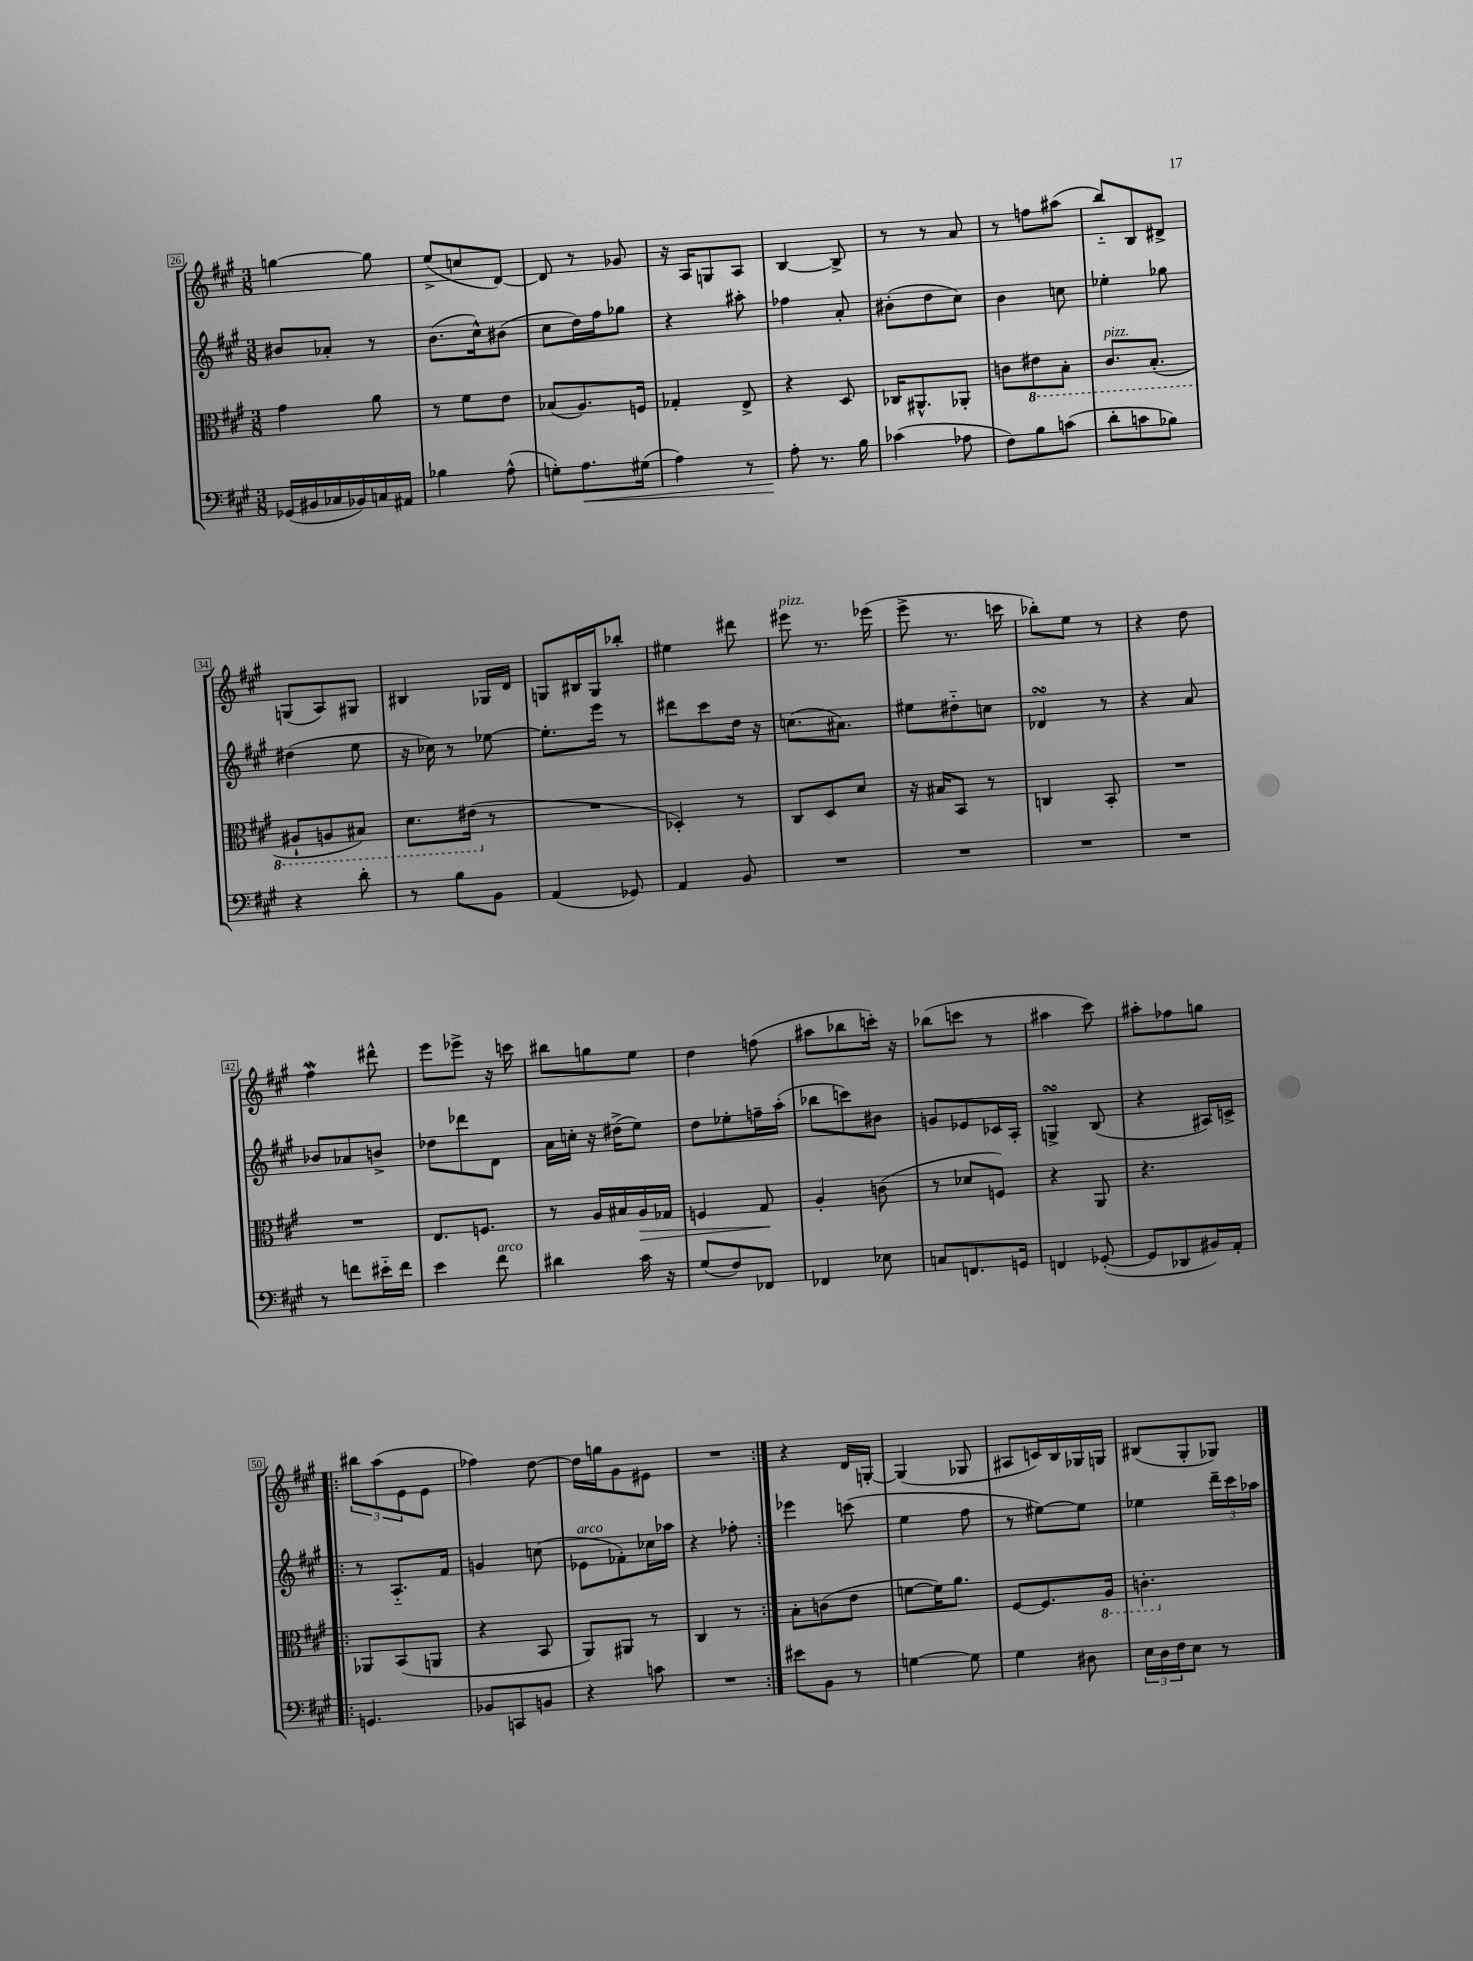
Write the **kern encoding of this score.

**kern	**dynam	**kern	**dynam	**kern	**kern
*part4	*part4	*part3	*part3	*part2	*part1
*staff4	*staff4	*staff3	*staff3	*staff2	*staff1
*clefF4	*	*clefC3	*	*clefG2	*clefG2
*k[f#c#g#]	*	*k[f#c#g#]	*	*k[f#c#g#]	*k[f#c#g#]
*M3/8	*	*M3/8	*	*M3/8	*M3/8
=26	=26	=26	=26	=26	=26
(16GG-X/LL	.	4g#\	.	8b#X/L	[4ggn\
16BB#X/	.	.	.	.	.
16C-X/	.	.	.	8a-X'/J	.
16BB-X/)	.	.	.	.	.
16Cn/	.	8a\	.	8r	8gg\]
16AA#X/JJ	.	.	.	.	.
=27	=27	=27	=27	=27	=27
4B-X\	.	8r	.	(8.b\L	(8ee^/L
.	.	8f#\L	.	.	8ccn/
.	.	.	.	16cc#^^\k)	.
(8A^^\	.	8e\J	.	(8b#X\J	[8d/J)
=28	=28	=28	=28	=28	=28
8Gn'\L)	.	(8B-X/L	.	8cc#\L	8d/]
!	!LO:HP:b	!	!	!	!
8.A\	<	8.A/)	.	16dd\L)	8r
.	.	.	.	16ff#\J	.
.	.	.	.	8gg-X\J	8g-X/
(16G#X\Jk	.	16Fn/Jk	.	.	.
=29	=29	=29	=29	=29	=29
4A\)	.	4G-X'/	.	4r	16r
.	.	.	.	.	16A/KL
.	.	.	.	.	8Gn/
8r	.	8E^/	.	8aa#X'\	8A/J
=30	=30	=30	=30	=30	=30
8A'\	.	4r	.	4ff-X\	[4B/
8.r	[	.	.	.	.
.	.	8D/	.	8a'/	8B^/]
16B\	.	.	.	.	.
=31	=31	=31	=31	=31	=31
(4c-X\	.	16C-X/KL	.	(8b#X'\L	8r
.	.	8.AA#X^^/	.	.	.
.	.	.	.	8dd\	8r
8A-X\	.	8AA-X'/J	.	8cc#\J)	8a/
=32	=32	=32	=32	=32	=32
8F#\L)	.	8cn\L	.	4b\	8r
*	*	*8ba	*	*	*
8B\	.	8E#X\	.	.	8ffn\L
(8cn\J	.	8BB'\J	.	8ccn\	(8aa#X\J
=33	=33	=33	=33	=33	=33
!	!	!LO:TX:a:i:t=pizz.	!	!	!
8d'\L	.	8.C#/L	.	4ee-X'\	8bb/L)
8cn\	.	.	.	.	8B/
.	.	(8.BB'/J	.	.	.
8B-X\J)	.	.	.	8gg-X\	8d#X^/J
!!LO:LB:g=z
=34	=34	=34	=34	=34	=34
4r	.	8AA#X`/L	.	(4dd#X\	(8Gn/L
.	.	8AAn/	.	.	8A/)
8d'\	.	8BB#X/J)	.	8ee\	8G#X/J
=35	=35	=35	=35	=35	=35
8r	.	8.D\L	.	16r	4B#X/
.	.	.	.	16cc-X\)	.
8B\L	.	.	.	8r	.
.	.	(16E#X\Jk	.	.	.
*	*	*X8ba	*	*	*
8BB\J	.	8r	.	[8ee-X\	16G-X/LL
.	.	.	.	.	16d/JJ
=36	=36	=36	=36	=36	=36
(4AA/	.	4.r	.	8.ee-'\L]	8Gn/L
.	.	.	.	.	16B#X/L
.	.	.	.	16eee\Jk	16G/J
8GG-X/)	.	.	.	8r	8bb-X'/J
=37	=37	=37	=37	=37	=37
4AA/	.	4D-X'/)	.	8ddd#X\L	4ee#X\
.	.	.	.	8ccc#\	.
8BB/	.	8r	.	16dd\Jk	8ddd#X\
.	.	.	.	16r	.
=38	=38	=38	=38	=38	=38
!	!	!	!	!	!LO:TX:a:i:t=pizz.
4.r	.	8C#/L	.	(8.ccn\L	8eee#X\
.	.	8D/	.	.	8.r
.	.	.	.	8.a#X\J)	.
.	.	8d/J	.	.	.
.	.	.	.	.	(16eee-X\
=39	=39	=39	=39	=39	=39
4.r	.	16r	.	8ee#X\L	8eee^\
.	.	16B#X/KL	.	.	.
.	.	8BB/J	.	8dd#X\	8.r
.	.	8r	.	8ccn\J	.
.	.	.	.	.	16cccn\
=40	=40	=40	=40	=40	=40
4.r	.	4Cn/	.	4d-XsSSs/	8bb-X'\L)
.	.	.	.	.	8ee\J
.	.	8BB'/	.	8r	8r
=41	=41	=41	=41	=41	=41
4.r	.	4.r	.	4r	4r
.	.	.	.	8a/	8dd\
!!LO:LB:g=z
=42	=42	=42	=42	=42	=42
8r	.	4.r	.	8b-X/L	4ff#W\
8fn\L	.	.	.	8a-X/	.
16e#X\L	.	.	.	8bn^/J	8ddd#X^^\
16f\JJ	.	.	.	.	.
=43	=43	=43	=43	=43	=43
4e\	.	8.E/L	.	8dd-X\L	8eee\L
.	.	.	.	8ddd-X\	8eee-X^\J
.	.	8.Fn/J	.	.	.
!LO:TX:a:i:t=arco	!	!	!	!	!
8f#\	.	.	.	8d\J	16r
.	.	.	.	.	16cccn\
=44	=44	=44	=44	=44	=44
4d#X\	.	8r	.	16a\LL	8bb#X\L
.	.	.	.	16ccn'\JJ	.
.	.	16A/LL	.	16r	8ggn\
.	.	16B#X/	.	(16dd#X^\KL	.
!	!	!	!LO:HP:b	!	!
16c#\	.	16A/	>	8ee\J)	8ee\J
16r	.	16G-X/JJ	.	.	.
=45	=45	=45	=45	=45	=45
(8G#/L	.	4Fn/	.	8dd\L	4dd\
8F#/)	.	.	.	8ee-X'\	.
8FF-X/J	.	8G#/	.	16ffn~\L	(8ffn\
.	.	.	.	(16aa'\JJ	.
.	.	.	]	.	.
=46	=46	=46	=46	=46	=46
4FF-X/	.	4A'/	.	8bb-X\L	8aa#X\L
.	.	.	.	8cccn\)	8bb-X\
8E-X\	.	(8cn\	.	8b#X\J	16cccn'\Jk)
.	.	.	.	.	16r
=47	=47	=47	=47	=47	=47
8Cn/L	.	8r	.	8gn/L	(8bb-X\L
8.FFn/	.	8d-X/L	.	8e-X/	8cccn\J
.	.	8Fn/J)	.	16c-X/L	8r
16GGn/Jk	.	.	.	16A'/JJ	.
=48	=48	=48	=48	=48	=48
4FFn/	.	4r	.	4GnsSSs^/	4aa#X\
([8GG-X'/	.	8AA/	.	(8B/	8ccc#\)
=49	=49	=49	=49	=49	=49
8GG-/L]	.	4.r	.	4r	8aa#X'\L
8DD-X/	.	.	.	.	8ff-X\
16BB#X/L)	.	.	.	16A#X/LL)	8ggn\J
16AA'/JJ	.	.	.	16cn^/JJ	.
!!LO:LB:g=z
=50!|:	=50!|:	=50!|:	=50!|:	=50!|:	=50!|:
4.GGn/	.	8AA-X/L	.	8r	12bb#X\L
.	.	.	.	.	(12aa\
.	.	(8BB/	.	8.A/L	.
.	.	.	.	.	12e\
.	.	8AAn/J	.	.	8e\J
.	.	.	.	16f#/Jk	.
=51	=51	=51	=51	=51	=51
8BB-X/L	.	4r	.	4gn/	4ff-X\)
8CCn/	.	.	.	.	.
8BBn/J	.	8BB/	.	(8ccn\	[8dd\
=52	=52	=52	=52	=52	=52
!	!	!	!	!LO:TX:a:i:t=arco	!
4r	.	8AA/L)	.	8e-X\L	16dd\LL]
.	.	.	.	.	16ggn\J
.	.	8AA#X/J	.	8f-X'\)	8g#\
8cn\	.	8r	.	16cc-X\L	8e#X\J
.	.	.	.	16aa-X\JJ	.
=53	=53	=53	=53	=53	=53
4.r	.	4C#/	.	4r	4.r
.	.	8r	.	8ff-X'\	.
=54:|!	=54:|!	=54:|!	=54:|!	=54:|!	=54:|!
8e#X\L	.	8B'\L	.	4eee-X\	4r
8BB\J	.	(8cn\	.	.	.
8r	.	8e\J	.	(8cccn\	16d/LL
.	.	.	.	.	[16Gn'/JJ
=55	=55	=55	=55	=55	=55
[4Gn\	.	[8fn\L	.	4ee\	(4G/]
.	.	16f\K])	.	.	.
.	.	8.a\J	.	.	.
8G\]	.	.	.	8ff#\	8G-X/
=56	=56	=56	=56	=56	=56
4G#\	.	[8F#/L	.	8r	8A#X/L
.	.	8.F#/]	.	[8ee#X\L)	16cn/L)
.	.	.	.	.	16B/
8D#X\	.	.	.	8ee#\J]	16G-X/
*	*	*8ba	*	*	*
.	.	16AA/Jk	.	.	16Gn/JJ
=57	=57	=57	=57	=57	=57
24E\LL	.	4.Cn'\	.	4ee-X\	(8B#X/L
24D\	.	.	.	.	.
24F#\J	.	.	.	.	.
8E\J	.	.	.	.	8G#'/
8r	.	.	.	24ddd~\LL	8G-X/J)
.	.	.	.	24ccc#\	.
.	.	.	.	24aa-X\JJ	.
*	*	*X8ba	*	*	*
==	==	==	==	==	==
*-	*-	*-	*-	*-	*-
